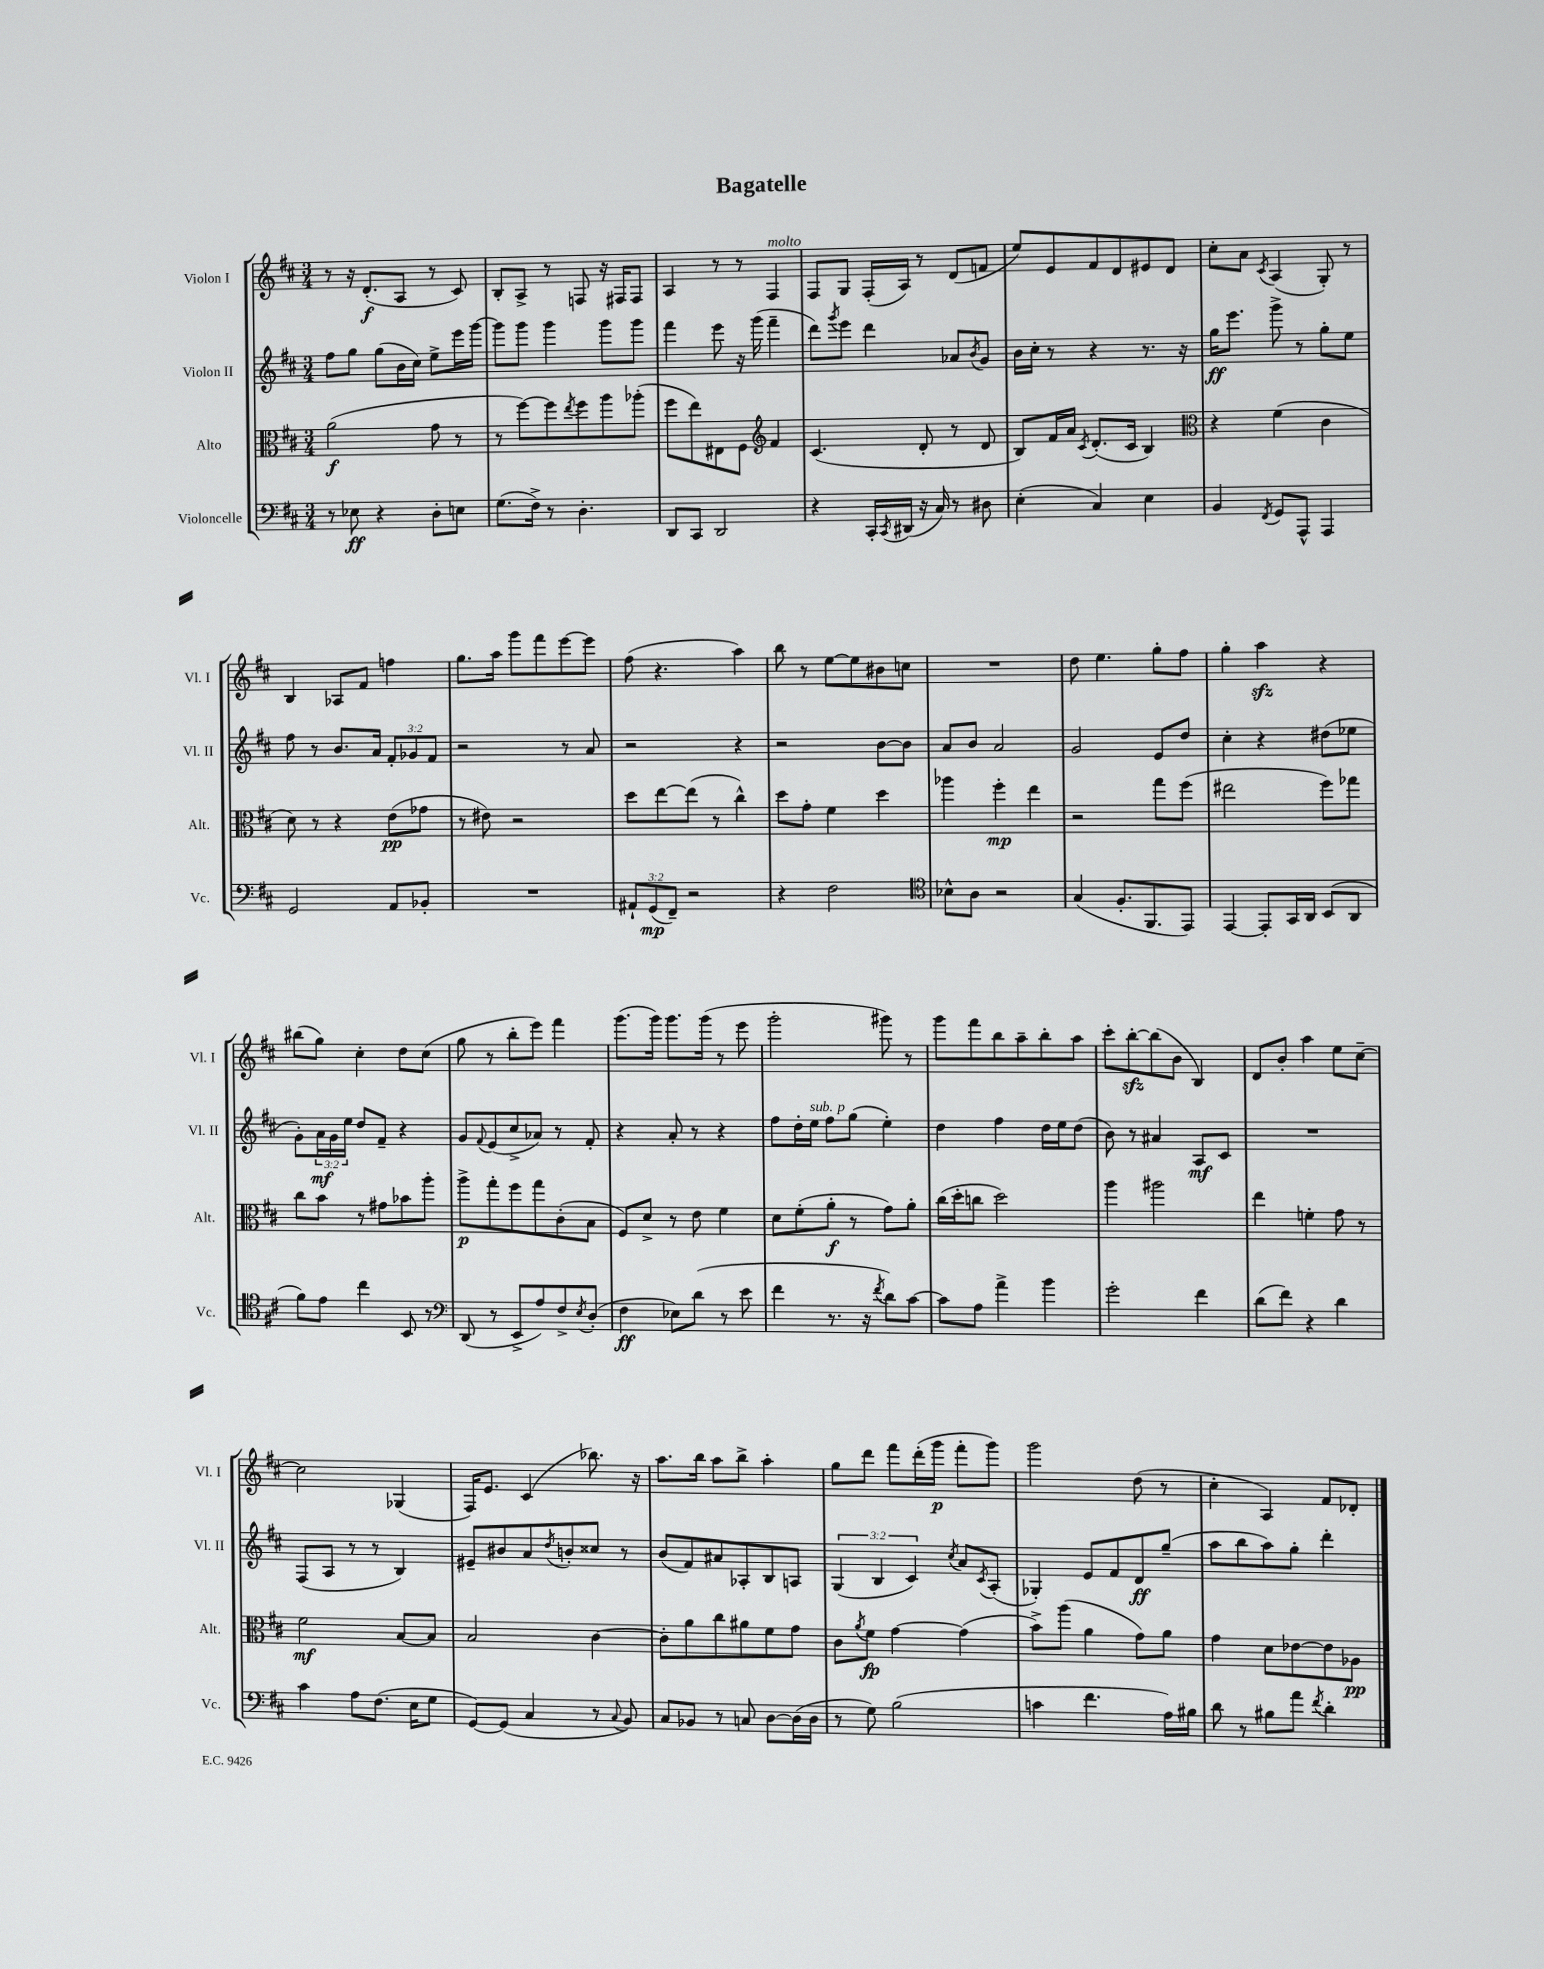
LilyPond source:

\header { title = "Bagatelle" }
<<
\new StaffGroup <<
\new Staff = "s0" \with { instrumentName = "Violon I" shortInstrumentName = "Vl. I" } {
    \clef treble \key d \major \numericTimeSignature \time 3/4
    r8 r16 d'8.-.\f( a8 r8 cis'8) |
    b8-. a8-> r8 f8 r16 fis16 fis8 |
    a4 r8 r8 fis4^\markup { \italic "molto" } |
    fis8 g8 fis16-.( a16) r8 d'8( f'8 |
    e''8) e'8 fis'8 d'8 eis'8 d'8 |
    cis''8-. a'8 \acciaccatura { cis'8 } a4( g8-.) r8 |
    b4 aes8 fis'8 f''4 |
    g''8. a''16 g'''8 fis'''8 e'''8~ e'''8 |
    fis''8( r4. a''4) |
    b''8 r8 e''8~ e''8 bis'8 c''8 |
    R2. |
    d''8 e''4. g''8-. fis''8 |
    g''4-. a''4\sfz r4 |
    bis''8( g''8) cis''4-. d''8 cis''8( |
    g''8 r8 b''8-. e'''8) fis'''4 |
    g'''8.( g'''16) g'''8. g'''16( r8 e'''8 |
    g'''2-. gis'''8) r8 |
    g'''8 fis'''8 b''8 a''8-- b''8-. a''8 |
    cis'''8-. b''8~-.\sfz b''8( b'8 b4) |
    d'8 b'8-. a''4 e''8 cis''8~-- |
    cis''2 ges4( |
    fis16) e'8. cis'4( bes''8.) r16 |
    a''8. b''16 a''8 b''8-> a''4-. |
    g''8 d'''8 fis'''8 d'''16-.( g'''16\p fis'''8-. g'''8) |
    g'''2 d''8( r8 |
    cis''4-. a4) fis'8 des'8-. \bar "|." |
}
\new Staff = "s1" \with { instrumentName = "Violon II" shortInstrumentName = "Vl. II" } {
    \clef treble \key d \major \numericTimeSignature \time 3/4 \override Staff.TupletNumber.text = #tuplet-number::calc-fraction-text
    fis''8 g''8 g''8( b'16 cis''16) e''8-> e'''16 g'''16~ |
    g'''8 g'''8 g'''4 g'''8 g'''8 |
    fis'''4 e'''8 r16 g'''16( fis'''4-- |
    d'''8) \acciaccatura { g'''8 } e'''8 d'''4 aes'8 \acciaccatura { b'8 } g'8 |
    b'16 cis''16-. r8 r4 r8. r16 |
    g''16\ff e'''8. g'''8-> r8 g''8-. e''8 |
    fis''8 r8 b'8. a'16 \tuplet 3/2 { fis'8-. ges'8 fis'8 } |
    r2 r8 a'8 |
    r2 r4 |
    r2 b'8~ b'8 |
    a'8 b'8 a'2 |
    g'2 e'8 d''8 |
    cis''4-. r4 dis''8( ees''8 |
    g'8-.) \tuplet 3/2 { a'16\mf g'16 e''16 } d''8 fis'8-- r4 |
    g'8 \appoggiatura { fis'8 } e'8( cis''8-> aes'8) r8 fis'8-. |
    r4 a'8-. r8 r4 |
    fis''8 d''16-. e''16^\markup { \italic "sub. p" } fis''8 g''8( e''4-.) |
    d''4 fis''4 d''16 e''16 d''8( |
    b'8) r8 ais'4 a8\mf cis'8 |
    R2. |
    fis8( a8 r8 r8 b4) |
    eis'8-- bis'8 a'8 \acciaccatura { d''8 } b'8-. cisis''8 r8 |
    b'8( fis'8) ais'8 aes8-. b8 a8 |
    \tuplet 3/2 { g4( b4 cis'4) } \acciaccatura { cis''8 } a'8 \acciaccatura { cis'8 } a8-.( |
    ges4-.) e'8 fis'8 d'8\ff g''8--( |
    a''8 b''8 a''8) g''8-. d'''4-. \bar "|." |
}
\new Staff = "s2" \with { instrumentName = "Alto" shortInstrumentName = "Alt." } {
    \clef alto \key d \major \numericTimeSignature \time 3/4
    a'2\f( g'8 r8 |
    r8 fis''8~) fis''8 \acciaccatura { e''8 } fis''8 a''8 aes''8-.( |
    fis''8 e''8) eis8 fis8 \clef treble fis'4 |
    cis'4.( d'8-. r8 d'8 |
    b8) fis'16 a'16 \acciaccatura { cis'8 } d'8.-.( cis'16 b4) |
    \clef alto r4 fis'4( cis'4 |
    d'8) r8 r4 e'8\pp( ges'8 |
    r8 eis'8) r2 |
    d''8 e''8~ e''8( r8 cis''4-^) |
    d''8 g'8-. fis'4 d''4 |
    aes''4 fis''4-.\mp e''4 |
    r2 g''8 fis''8( |
    eis''2 fis''8) ges''8 |
    cis''8 b'8 r8 gis'8 bes'8 a''8-. |
    a''8->\p g''8-. fis''8 g''8 cis'8-.( b8 |
    fis8) d'8-> r8 e'8 fis'4 |
    d'8 fis'8-.( a'8-.\f r8 g'8) a'8-. |
    cis''16( d''16-. c''8 d''2) |
    a''4 ais''2 |
    e''4 f'4-. g'8 r8 |
    fis'2\mf b8~ b8 |
    b2 cis'4~ |
    cis'8-. a'8 cis''8 ais'8 fis'8 g'8 |
    cis'8 \acciaccatura { a'8 } fis'8\fp g'4~ g'4( |
    b'8->) a''8( a'4 g'8) a'8 |
    g'4 d'8 ees'8~ ees'8 aes8\pp \bar "|." |
}
\new Staff = "s3" \with { instrumentName = "Violoncelle" shortInstrumentName = "Vc." } {
    \clef bass \key d \major \numericTimeSignature \time 3/4 \override Staff.TupletNumber.text = #tuplet-number::calc-fraction-text
    r8 ees8\ff r4 d8-. e8 |
    g8.( fis16->) r8 d4.-. |
    d,8 cis,8 d,2 |
    r4 cis,16-. \acciaccatura { cis,8 } dis,16( r16 cis16) r8 dis8 |
    e4-.( cis4) e4 |
    b,4 \acciaccatura { fis,8 } g,8 a,,8-^ a,,4 |
    g,2 a,8 bes,8-. |
    R2. |
    \tuplet 3/2 { ais,8-! g,8\mp( fis,8--) } r2 |
    r4 fis2 |
    \clef tenor bes8-^ a8 r2 |
    g4( fis8.-. fis,8. e,8) |
    e,4~ e,8-. g,16 a,16 b,8( a,8 |
    fis'8) e'8 cis''4 b,8 r8 |
    \clef bass d,8( r8 e,8-> a8) fis8-> \acciaccatura { e8 } d8-.( |
    fis4\ff ees8) d'8( r8 e'8 |
    fis'4 r8. r16 \acciaccatura { fis'8 } d'8) cis'8~ |
    cis'8 a8 a'4-> b'4 |
    g'2-. fis'4 |
    d'8( fis'8) r4 d'4 |
    cis'4 a8 fis8.( e16 g8 |
    g,8~) g,8( cis4 r8 \appoggiatura { cis8 } b,8) |
    cis8 bes,8 r8 c8 d8~ d16( d16 |
    r8 g8) b2( |
    c'4 fis'4. a16) bis16 |
    d'8 r8 bis8 a'8 \acciaccatura { fis'8 } d'4-. \bar "|." |
}
>>
>>
\layout { \context { \Score \remove "Bar_number_engraver" } }
